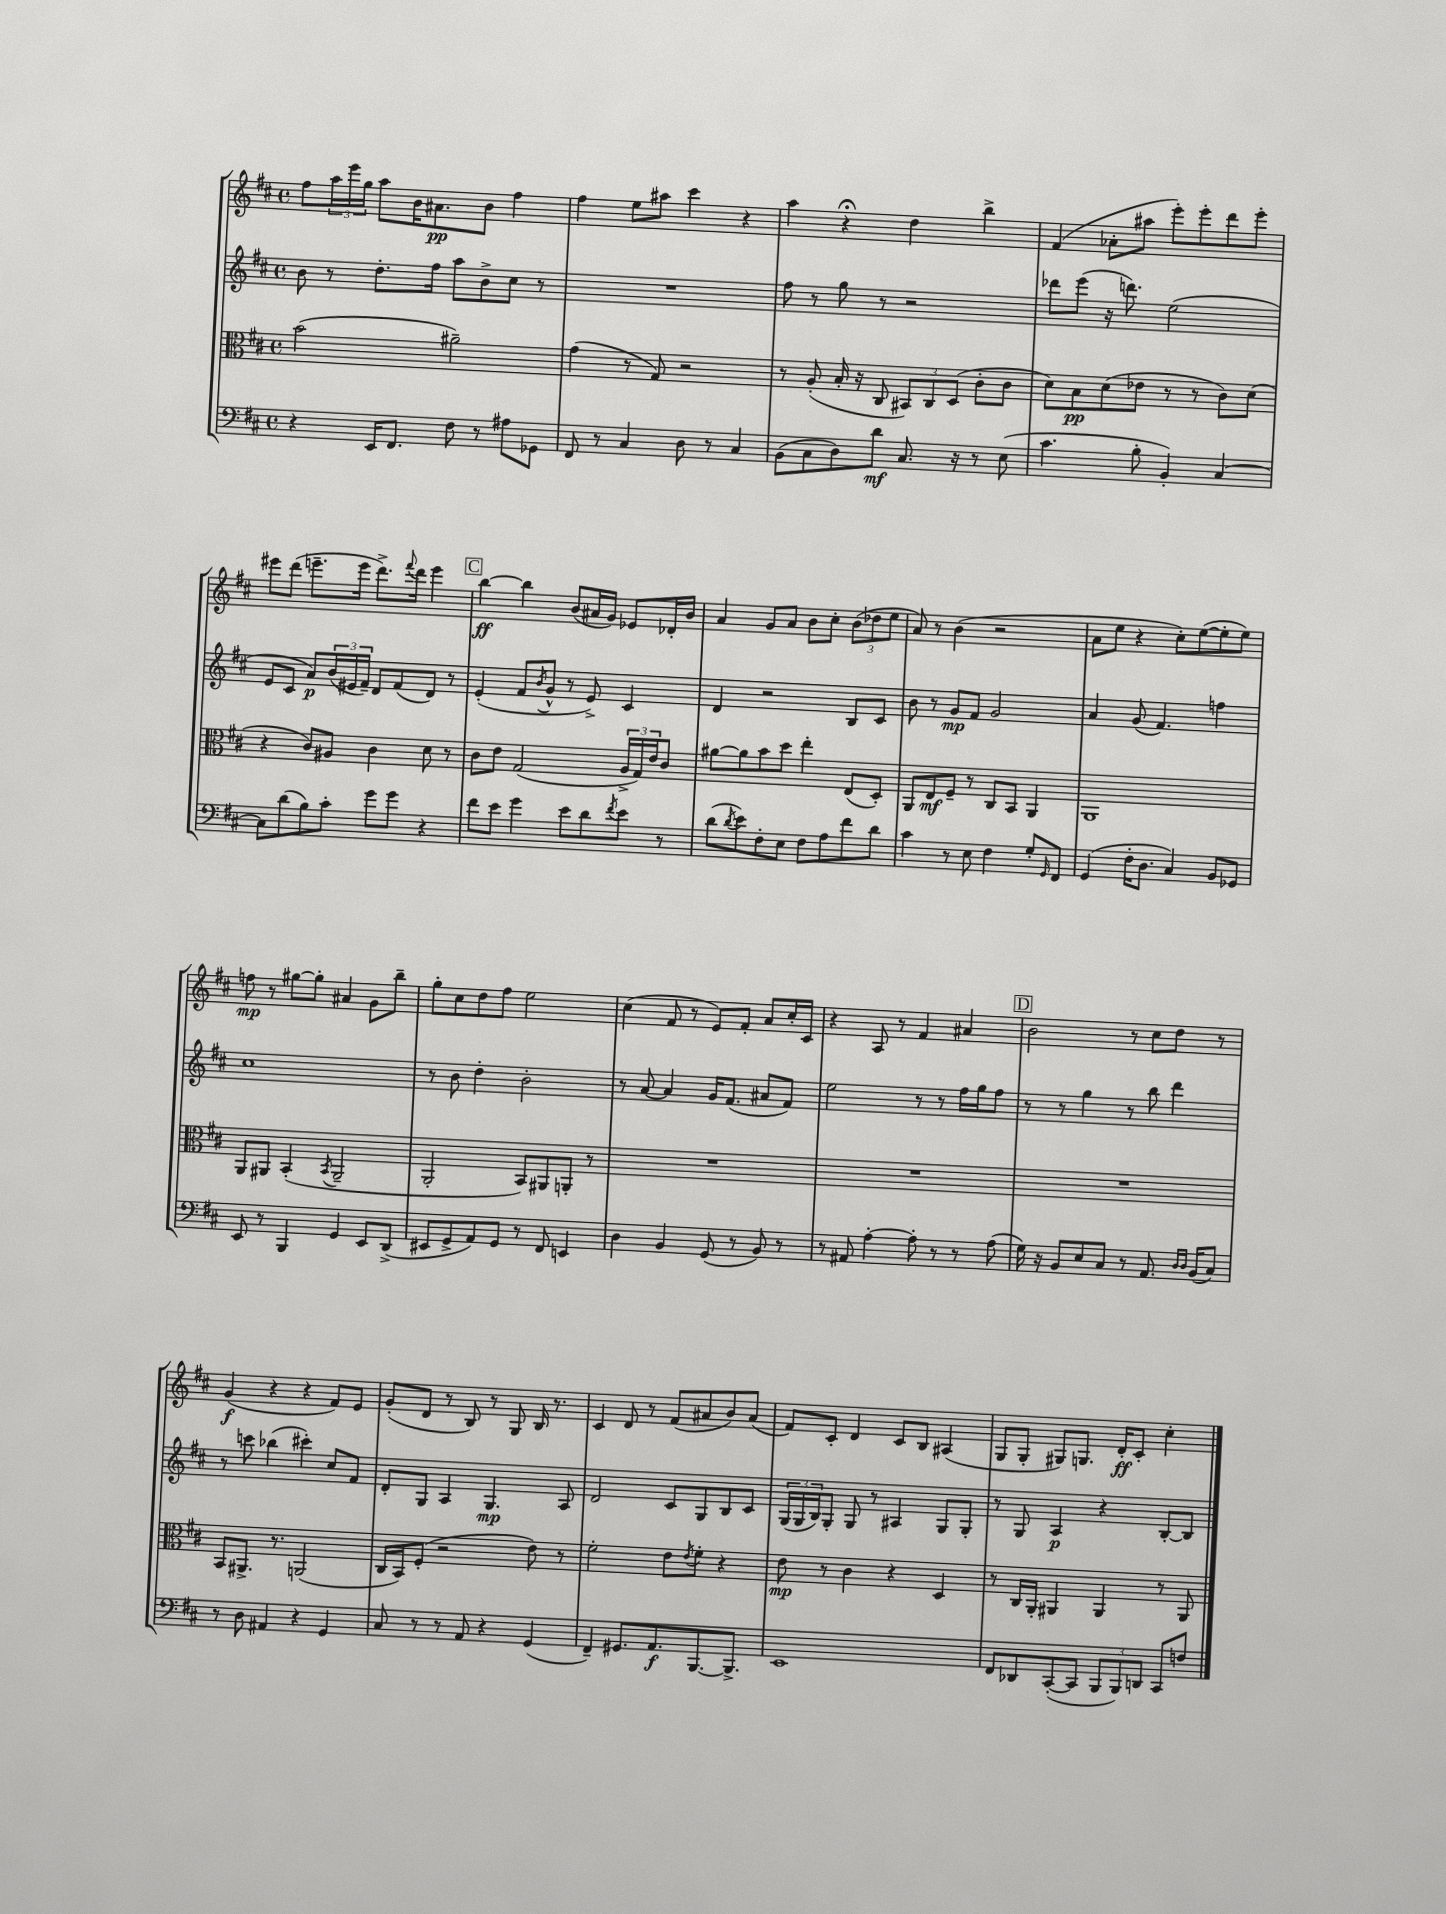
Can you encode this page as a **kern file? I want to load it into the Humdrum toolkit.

**kern	**dynam	**kern	**dynam	**kern	**dynam	**kern	**dynam
*part4	*part4	*part3	*part3	*part2	*part2	*part1	*part1
*staff4	*staff4	*staff3	*staff3	*staff2	*staff2	*staff1	*staff1
*clefF4	*	*clefC3	*	*clefG2	*	*clefG2	*
*k[f#c#]	*	*k[f#c#]	*	*k[f#c#]	*	*k[f#c#]	*
*M4/4	*	*M4/4	*	*M4/4	*	*M4/4	*
*met(c)	*	*met(c)	*	*met(c)	*	*met(c)	*
=81	=81	=81	=81	=81	=81	=81	=81
4r	.	(2b\	.	8b\	.	8ff#\L	.
.	.	.	.	8r	.	24aa\L	.
.	.	.	.	.	.	24eee\	.
.	.	.	.	.	.	24gg\JJ	.
16EE/KL	.	.	.	8.dd'\L	.	8aa\L	.
8.FF#/J	.	.	.	.	.	.	.
.	.	.	.	.	.	16b\K	.
.	.	.	.	16ff#\Jk	.	8.a#X\	pp
8F#\	.	2a#X~\)	.	8aa\L	.	.	.
8r	.	.	.	8b^\	.	8b\J	.
8A#X\L	.	.	.	8cc#\J	.	4ff#\	.
8GG-X\J	.	.	.	8r	.	.	.
=82	=82	=82	=82	=82	=82	=82	=82
8FF#/	.	(4g\	.	1r	.	4ff#\	.
8r	.	.	.	.	.	.	.
4C#/	.	8r	.	.	.	8ee\L	.
.	.	8G/)	.	.	.	8aa#X\J	.
8D\	.	2r	.	.	.	4ccc#\	.
8r	.	.	.	.	.	.	.
4C#/	.	.	.	.	.	4r	.
=83	=83	=83	=83	=83	=83	=83	=83
(8BB\L	.	8r	.	8ff#\	.	4aa\	.
8C#\	.	(8A'/	.	8r	.	.	.
8D\)	.	16B'/	.	8gg\	.	4r;<	.
.	.	16r	.	.	.	.	.
8d\J	mf	8C#/	.	8r	.	.	.
8.C#/	.	12BB#X/L)	.	2r	.	4dd\	.
.	.	12C#/	.	.	.	.	.
.	.	(12D/J	.	.	.	.	.
16r	.	.	.	.	.	.	.
8r	.	8c#'\L	.	.	.	4bb^\	.
(8E\	.	8c#\J	.	.	.	.	.
=84	=84	=84	=84	=84	=84	=84	=84
4.c#\	.	8d\L)	.	8ddd-X\L	.	(4f#/	.
.	.	8B\	pp	(8eee\J	.	.	.
.	.	(8d\	.	16r	.	8a-X'\L	.
.	.	.	.	8.dddn\)	.	.	.
8B'\	.	8e-X\J	.	.	.	8aa#X\J	.
4BB'/)	.	8r	.	(2ee\	.	8eee'\L)	.
.	.	8r	.	.	.	8eee'\	.
[4C#/	.	8c#\L)	.	.	.	8ddd\	.
.	.	(8d\J	.	.	.	8eee'\J	.
!!LO:LB:g=z
=85	=85	=85	=85	=85	=85	=85	=85
8C#\L]	.	4r	.	8e/L	.	8eee#X\L	.
(8d\	.	.	.	8c#/J	.	(8ddd\J	.
8B\)	.	8c#/L)	.	8a/L)	p	8.eeen~\L	.
8c#'\J	.	8A#X/J	.	(24b/L	.	.	.
.	.	.	.	24e#X/	.	.	.
.	.	.	.	.	.	16eee\Jk	.
.	.	.	.	24f#~/JJ)	.	.	.
8g\L	.	4c#\	.	8d/L	.	8.ddd^\L)	.
8g\J	.	.	.	(8f#/	.	.	.
.	.	.	.	.	.	8qqfff#/	.
.	.	.	.	.	.	16ddd\Jk	.
4r	.	8d\	.	8d/J)	.	4eee\	.
.	.	8r	.	8r	.	.	.
!!LO:REH:place=s1:t=C
=86	=86	=86	=86	=86	=86	=86	=86
8f#\L	.	8c#\L	.	(4e'/	.	[4bb\	ff
8e\J	.	8e\J	.	.	.	.	.
4g\	.	(2G/	.	8f#/L	.	4bb\]	.
.	.	.	.	8qb/	.	.	.
.	.	.	.	8g^^/J	.	.	.
8e\L	.	.	.	8r	.	(8b/L	.
8d\	.	.	.	8e^/)	.	16a#X/L	.
.	.	.	.	.	.	16g/JJ)	.
8qf#/	.	.	.	.	.	.	.
8e\J	.	24A^/LL	.	4c#/	.	8e-X/L	.
.	.	24G/)	.	.	.	.	.
.	.	24e/J	.	.	.	.	.
8r	.	8c#/J	.	.	.	16d-X'/L	.
.	.	.	.	.	.	16b/JJ	.
=87	=87	=87	=87	=87	=87	=87	=87
(8d\L	.	[8a#X\L	.	4d/	.	4a/	.
8qd/	.	.	.	.	.	.	.
8e\)	.	8a#\]	.	.	.	.	.
8F#'\	.	8b\	.	2r	.	8g/L	.
8E\J	.	8dd\J	.	.	.	8a/J	.
8F#\L	.	4ee'\	.	.	.	8b\L	.
8A\	.	.	.	.	.	8cc#'\J	.
8f#\	.	(8E/L	.	8B/L	.	(12b\L	.
.	.	.	.	.	.	12dd-X\	.
8d\J	.	8D'/J)	.	8c#/J	.	.	.
.	.	.	.	.	.	12ee\J	.
=88	=88	=88	=88	=88	=88	=88	=88
4c#\	.	8AA/L	.	8b\	.	8a/)	.
.	.	8E/	mf	8r	.	8r	.
8r	.	8F#~/J	.	8g/L	mp	(4b\	.
8E\	.	8r	.	8f#/J	.	.	.
4F#\	.	8C#/L	.	2g/	.	2r	.
.	.	8BB/J	.	.	.	.	.
8G'/L	.	4AA/	.	.	.	.	.
16qqGG/	.	.	.	.	.	.	.
8FF#/J	.	.	.	.	.	.	.
=89	=89	=89	=89	=89	=89	=89	=89
(4GG/	.	1AA	.	4a/	.	8a\L	.
.	.	.	.	.	.	8ee\J	.
16F#'\KL	.	.	.	(8g/	.	4r	.
8.D\J	.	.	.	.	.	.	.
.	.	.	.	4.f#/)	.	.	.
4C#/)	.	.	.	.	.	8cc#'\L)	.
.	.	.	.	.	.	([8ee\	.
8BB/L	.	.	.	4ffn\	.	8ee'\]	.
8GG-X/J	.	.	.	.	.	8ee\J)	.
!!LO:LB:g=z
=90	=90	=90	=90	=90	=90	=90	=90
8EE/	.	8AA/L	.	1cc#	.	8ffn\	mp
8r	.	8AA#X/J	.	.	.	8r	.
4BBB/	.	(4BB'/	.	.	.	[8gg#X\L	.
.	.	.	.	.	.	8gg#'\J]	.
.	.	8qBB/	.	.	.	.	.
4GG/	.	2AA#~/	.	.	.	4a#X/	.
8EE/L	.	.	.	.	.	8g\L	.
(8DD^/J	.	.	.	.	.	8bb~\J	.
=91	=91	=91	=91	=91	=91	=91	=91
8EE#X/L	.	2AA'/	.	8r	.	8gg'\L	.
8GG^/	.	.	.	8b\	.	8cc#\	.
8AA/)	.	.	.	4dd'\	.	8dd\	.
8GG/J	.	.	.	.	.	8ff#\J	.
8r	.	8BB/L)	.	2b'\	.	2ee\	.
8FF#/	.	8AA#X/	.	.	.	.	.
4EEn/	.	8AAn'/J	.	.	.	.	.
.	.	8r	.	.	.	.	.
=92	=92	=92	=92	=92	=92	=92	=92
4D\	.	1r	.	8r	.	(4cc#\	.
.	.	.	.	[8a/	.	.	.
4BB/	.	.	.	4a/]	.	8f#/	.
.	.	.	.	.	.	8r	.
(8GG/	.	.	.	16g/KL	.	8e/L)	.
.	.	.	.	(8.f#/J	.	.	.
8r	.	.	.	.	.	8f#'/J	.
8BB/)	.	.	.	8a#X/L	.	8a/L	.
8r	.	.	.	8f#/J)	.	16cc#'/L	.
.	.	.	.	.	.	16c#/JJ	.
=93	=93	=93	=93	=93	=93	=93	=93
8r	.	1r	.	2ee\	.	4r	.
8AA#X/	.	.	.	.	.	.	.
[4A'\	.	.	.	.	.	8A/	.
.	.	.	.	.	.	8r	.
8A'\]	.	.	.	8r	.	4f#/	.
8r	.	.	.	8r	.	.	.
8r	.	.	.	16ff#\LL	.	4a#X/	.
.	.	.	.	16gg\J	.	.	.
(8A\	.	.	.	8ff#\J	.	.	.
!!LO:REH:place=s1:t=D
=94	=94	=94	=94	=94	=94	=94	=94
16G\)	.	1r	.	8r	.	2b\	.
16r	.	.	.	.	.	.	.
8BB/L	.	.	.	8r	.	.	.
8E/	.	.	.	4gg\	.	.	.
8C#/J	.	.	.	.	.	.	.
8r	.	.	.	8r	.	8r	.
8.AA/	.	.	.	8bb\	.	8cc#\L	.
.	.	.	.	4ddd\	.	8dd\J	.
16qqD/LL	.	.	.	.	.	.	.
16qqD/JJ	.	.	.	.	.	.	.
(16BB/KL	.	.	.	.	.	.	.
8C#/J)	.	.	.	.	.	8r	.
!!LO:LB:g=z
=95	=95	=95	=95	=95	=95	=95	=95
8r	.	8BB/L	.	8r	.	(4g/	f
8D\	.	8.AA#X^/J	.	8cccn\	.	.	.
4AA#X/	.	.	.	(4bb-X\	.	4r	.
.	.	8.r	.	.	.	.	.
4r	.	(2AAn/	.	4ccc#X'\)	.	4r	.
4GG/	.	.	.	8cc#/L	.	8f#/L)	.
.	.	.	.	8f#/J	.	8e/J	.
=96	=96	=96	=96	=96	=96	=96	=96
8C#/	.	16C#/LL	.	8d'/L	.	(8g'/L	.
.	.	16BB/J)	.	.	.	.	.
8r	.	(8F#'/J	.	8G/J	.	8d/J	.
8r	.	2r	.	4A/	.	8r	.
8AA/	.	.	.	.	.	8B/)	.
4r	.	.	.	4.G/	mp	8r	.
.	.	.	.	.	.	8G/	.
(4GG/	.	8e\)	.	.	.	16B/	.
.	.	.	.	.	.	8.r	.
.	.	8r	.	8A/	.	.	.
=97	=97	=97	=97	=97	=97	=97	=97
4FF#~/)	.	2f#'\	.	2d/	.	4c#/	.
8.GG#X/L	.	.	.	.	.	8d/	.
.	.	.	.	.	.	8r	.
8.AA/	f	.	.	.	.	.	.
.	.	8e\L	.	8c#/L	.	(8f#/L	.
.	.	8qe/	.	.	.	.	.
[8.BBB/	.	8f#'\J	.	8G/	.	8a#X/	.
.	.	4r	.	8B/	.	8b/)	.
8.BBB^/J]	.	.	.	.	.	.	.
.	.	.	.	8c#/J	.	(8a#/J	.
=98	=98	=98	=98	=98	=98	=98	=98
1EE	.	8e\	mp	(24G/LL	.	8f#/L)	.
.	.	.	.	24G/	.	.	.
.	.	.	.	24B/J)	.	.	.
.	.	8r	.	8G'/J	.	8c#'/J	.
.	.	4c#\	.	8G/	.	4d/	.
.	.	.	.	8r	.	.	.
.	.	4r	.	4A#X/	.	8c#/L	.
.	.	.	.	.	.	8B/J	.
.	.	4D/	.	8G/L	.	(4A#X/	.
.	.	.	.	8G'/J	.	.	.
=99	=99	=99	=99	=99	=99	=99	=99
8FF#/L	.	8r	.	8r	.	8G/L	.
8DD-X/	.	16C#/LL	.	8G/	.	8G'/J	.
.	.	16AA'/JJ	.	.	.	.	.
([8CC#'/	.	4AA#X/	.	4A/	p	8G#X/L)	.
8CC#/J]	.	.	.	.	.	8.Gn/J	.
12BBB/L	.	4AA#/	.	4r	.	.	.
.	.	.	.	.	.	16d'/KL	ff
12BBB/)	.	.	.	.	.	.	.
.	.	.	.	.	.	8c#'/J	.
12DDn/J	.	.	.	.	.	.	.
8CC#/L	.	8r	.	[8B'/L	.	4cc#'\	.
8Fn/J	.	8AA#/	.	8B/J]	.	.	.
==	==	==	==	==	==	==	==
*-	*-	*-	*-	*-	*-	*-	*-
